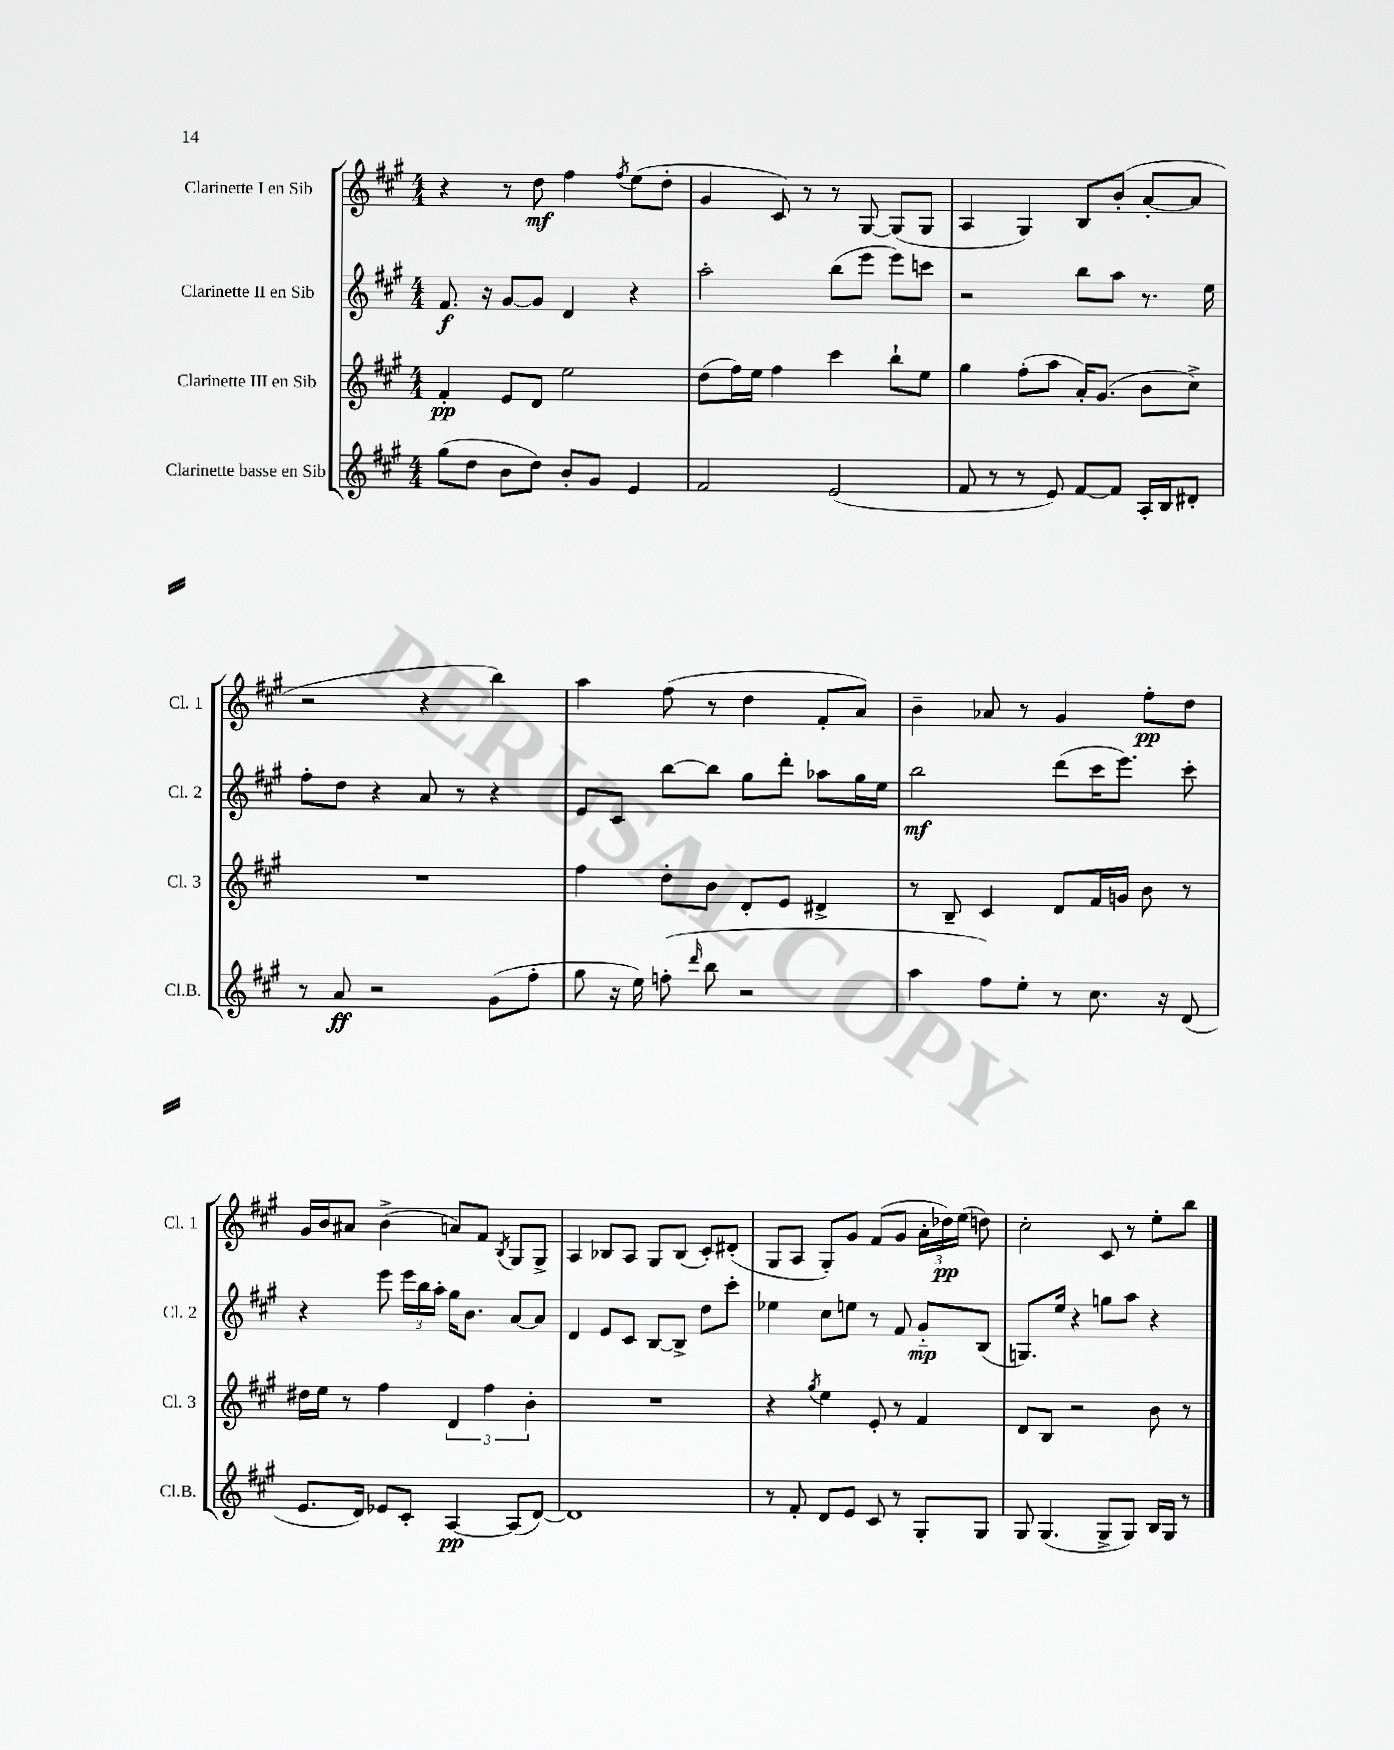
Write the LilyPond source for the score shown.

<<
\new StaffGroup <<
\new Staff = "s0" \with { instrumentName = "Clarinette I en Sib" shortInstrumentName = "Cl. 1" } {
    \clef treble \key a \major \numericTimeSignature \time 4/4
    \autoBeamOff r4 r8 d''8\mf fis''4 \acciaccatura { fis''8 } e''8[( d''8]-. |
    gis'4 cis'8) r8 r8 gis8~ gis8[( gis8] |
    a4 gis4) b8[ b'8]-.( a'8[~-. a'8] |
    r2 r4 b''4) |
    a''4 fis''8( r8 d''4 fis'8[-. a'8]) |
    b'4-- aes'8 r8 gis'4 fis''8[-.\pp d''8] |
    gis'16[ b'16 ais'8] b'4->( a'8[) fis'8] \acciaccatura { b8 } gis8[ gis8]-> |
    a4 bes8[ a8] gis8[ bes8]( cis'8[-.) dis'8]-.( |
    gis8[ a8] gis8[-.) gis'8] fis'8[( gis'8] \tuplet 3/2 { a'16[-. des''16\pp) e''16]( } d''8) |
    cis''2-. cis'8 r8 e''8[-. b''8] \bar "|." |
}
\new Staff = "s1" \with { instrumentName = "Clarinette II en Sib" shortInstrumentName = "Cl. 2" } {
    \clef treble \key a \major \numericTimeSignature \time 4/4
    \autoBeamOff fis'8.\f r16 gis'8[~ gis'8] d'4 r4 |
    a''2-. b''8[( e'''8] e'''8[) c'''8] |
    r2 b''8[ a''8] r8. e''16 |
    fis''8[-. d''8] r4 a'8 r8 r4 |
    e'8[ cis'8] b''8[~ b''8] gis''8[ d'''8]-. aes''8[ gis''16 e''16] |
    b''2\mf d'''8[( cis'''16 e'''8.]) cis'''8-. |
    r4 e'''8 \tuplet 3/2 { e'''16[ b''16 a''16]-. } gis''16[ b'8.] a'8[~ a'8] |
    d'4 e'8[ cis'8] b8[~ b8]-> d''8[ cis'''8]-. |
    ees''4 cis''8[ e''8] r8 fis'8 gis'8[-_\mp b8]( |
    g8.[) e''16] r4 g''8[ a''8] r4 \bar "|." |
}
\new Staff = "s2" \with { instrumentName = "Clarinette III en Sib" shortInstrumentName = "Cl. 3" } {
    \clef treble \key a \major \numericTimeSignature \time 4/4
    \autoBeamOff fis'4-.\pp e'8[ d'8] e''2 |
    d''8[( fis''16) e''16] fis''4 cis'''4 b''8[-! e''8] |
    gis''4 fis''8[-.( a''8] a'16[-.) gis'8.]( b'8[ cis''8]->) |
    R1 |
    fis''4 d''8[-. b'8] d'8[-. e'8] dis'4-> |
    r8 b8-- cis'4 d'8[ fis'16 g'16] b'8 r8 |
    dis''16[ e''16] r8 fis''4 \tuplet 3/2 { d'4 fis''4 b'4-. } |
    R1 |
    r4 \acciaccatura { gis''8 } e''4 e'8-. r8 fis'4 |
    d'8[ b8] r2 b'8 r8 \bar "|." |
}
\new Staff = "s3" \with { instrumentName = "Clarinette basse en Sib" shortInstrumentName = "Cl.B." } {
    \clef treble \key a \major \numericTimeSignature \time 4/4
    \autoBeamOff gis''8[( d''8] b'8[ d''8]) b'8[-. gis'8] e'4 |
    fis'2 e'2( |
    fis'8 r8 r8 e'8) fis'8[~ fis'8] a16[-. b16 dis'8]-. |
    r8 a'8\ff r2 gis'8[( fis''8]-. |
    gis''8 r16 e''16) f''8-.( \grace { d'''16 } b''8 r2 |
    a''4 fis''8[) e''8]-. r8 cis''8. r16 d'8( |
    e'8.[ d'16]) ees'8[ cis'8]-. a4~\pp a8[( d'8]~) |
    d'1 |
    r8 fis'8-. d'8[ e'8] cis'8 r8 gis8[-. gis8] |
    gis8 gis4.( gis8[-> gis8]) b16[ gis16] r8 \bar "|." |
}
>>
>>
\layout { \context { \Score \remove "Bar_number_engraver" } }
